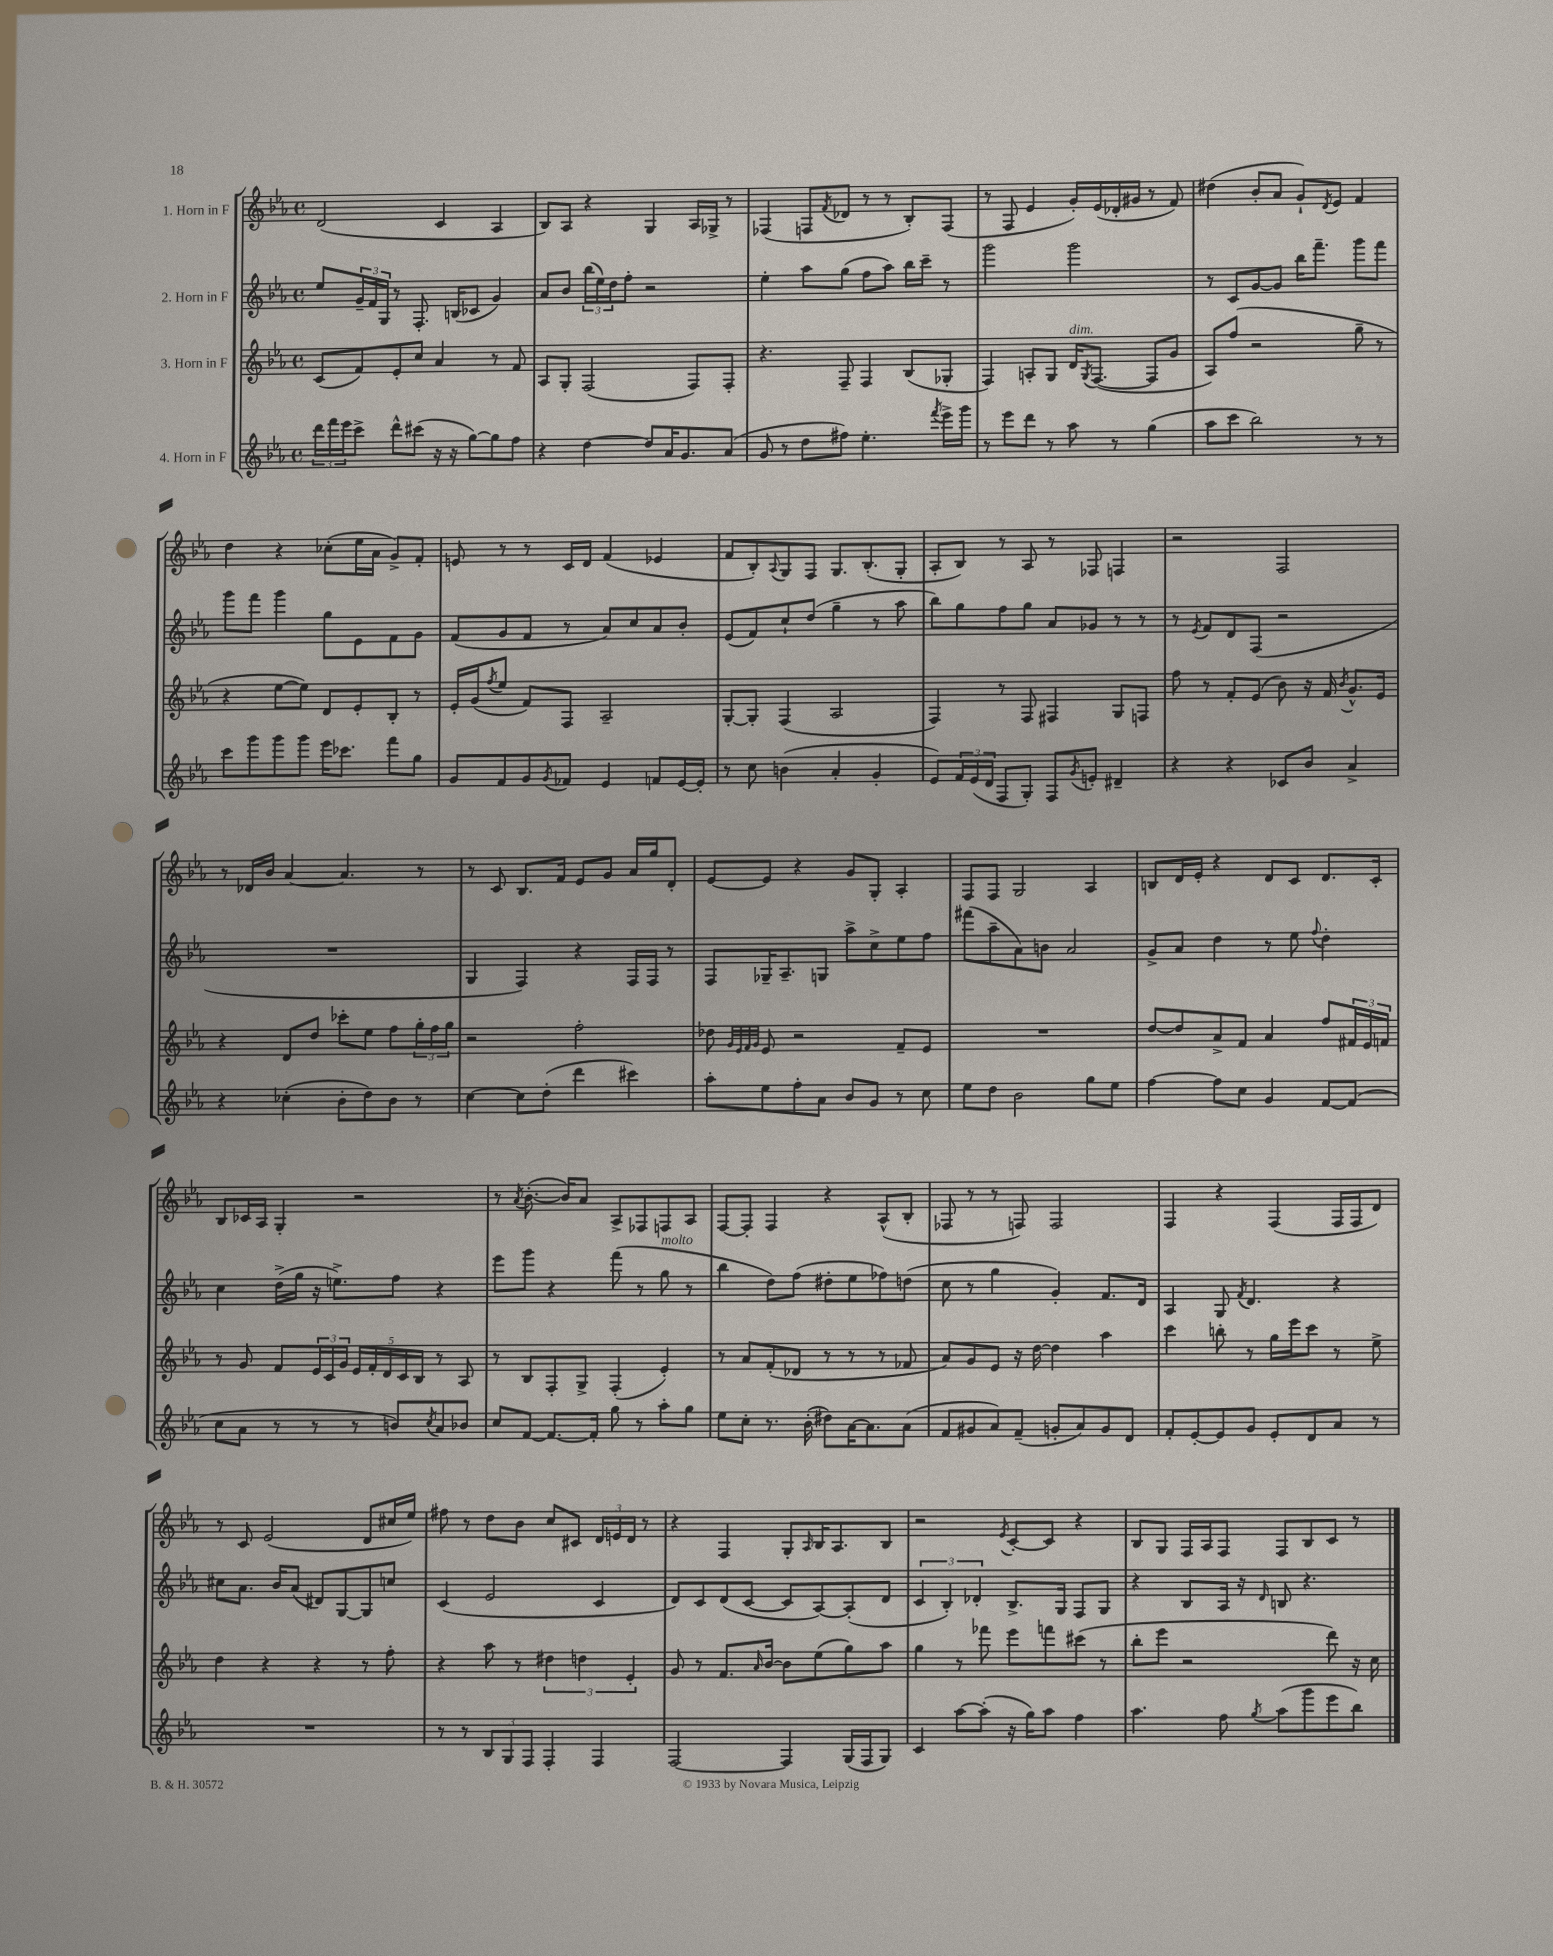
<<
\new StaffGroup <<
\new Staff = "s0" \with { instrumentName = "1. Horn in F" } {
    \clef treble \key ees \major \defaultTimeSignature \time 4/4
    d'2( c'4 aes4 |
    bes8) aes8 r4 g4 aes16 ges16-> r8 |
    fes4( f8 \acciaccatura { f'8 } des'8 r8 r8 bes8-.) f8( |
    r8 f8 ees'4 g'16-.) ees'16( des'16-. gis'16 r8 f'8) |
    dis''4( bes'8-. aes'8 g'8-!) \acciaccatura { d'8 } ees'8 f'4 |
    d''4 r4 ces''8-.( ees''16 aes'16 g'8->) f'8-. |
    e'8 r8 r8 c'16 d'16 f'4( ees'4 |
    f'8 bes8-.) \appoggiatura { aes8 } g8 f8 g8. bes8.-.( g8-. |
    aes8-. bes8) r8 aes8 r8 fes8 f4 |
    r2 f2 |
    r8 des'16 bes'16 aes'4~ aes'4. r8 |
    r8 c'8 bes8. f'16 ees'8 g'8 aes'16 g''16 d'8-. |
    ees'8~ ees'8 r4 g'8 g8-. aes4-. |
    f8 f8 g2 aes4 |
    b8 d'16 ees'16-. r4 d'8 c'8 d'8. c'16-. |
    bes8 ces'16 aes16 g4-. r2 |
    r8 \acciaccatura { aes'8 } bes'8.~-.( bes'16) aes'8 aes8-> fes8 f8 aes8 |
    f8~ f8-. f4 r4 aes8-^( bes8-. |
    fes8 r8 r8 f8) f2 |
    f4 r4 f4( f16 f16 d'8) |
    r8 c'8 ees'2( d'8 cis''16 ees''16) |
    fis''8 r8 d''8 bes'8 c''8 cis'8 \tuplet 3/2 { d'16 e'16 d'16 } r8 |
    r4 f4 g8-. \grace { aes16 } bes16 aes8. bes8 |
    r2 \acciaccatura { ees'8 } c'8~-. c'8 r4 |
    bes8 g8 f16 aes16 f8 f8 bes8 c'8 r8 \bar "|." |
}
\new Staff = "s1" \with { instrumentName = "2. Horn in F" } {
    \clef treble \key ees \major \defaultTimeSignature \time 4/4
    ees''8 \tuplet 3/2 { g'16-- f'16 g16 } r8 f8.-. b16( ces'8 g'4) |
    aes'8 bes'8 \tuplet 3/2 { bes''16( ees''16) d''16 } f''8-. r2 |
    ees''4-. aes''8 g''8( f''8 aes''8) bes''16 c'''16-- r8 |
    g'''2 g'''2 |
    r8 c'8 g'8~ g'8 bes''16 f'''8.-- g'''8 f'''8 |
    g'''8 f'''8 g'''4 g''8 ees'8 f'8 g'8 |
    f'8( g'8 f'8 r8 aes'8) c''8 aes'8 bes'8-. |
    ees'8( f'8) c''8-! d''8( g''4-- r8 aes''8 |
    bes''8) g''8 f''8 g''8 aes'8 ges'8 r8 r8 |
    r8 \acciaccatura { ees'8 } f'8 d'8 f8( r2 |
    R1 |
    g4 f4) r4 f16 f16 r8 |
    f8 ges16-- aes8.-- g8 aes''8-> c''8-> ees''8 f''8 |
    fis'''8( aes''8-- aes'8) b'8 aes'2 |
    g'8-> aes'8 d''4 r8 ees''8 \appoggiatura { f''8 } d''4-. |
    c''4 d''16->( g''16 r16 e''8.->) f''8 r4 |
    ees'''8 g'''8 r4 f'''8( r8 g''8^\markup { \italic "molto" } r8 |
    bes''4 d''8) f''8( dis''8-. ees''8 fes''8) d''8( |
    c''8 r8 g''4 g'4-.) f'8. d'16 |
    aes4 g8 \acciaccatura { f'8 } d'4. r4 |
    cis''8 aes'8. bes'16 aes'8( dis'8) g8~ g8 c''8 |
    c'4( ees'2 c'4 |
    d'8) c'8 d'8( c'8~ c'8 aes8~) aes8-.( d'8 |
    \tuplet 3/2 { c'4 bes4-.) des'4-. } bes8.-> g16 f8 g8 |
    r4 bes8 aes16 r16 \grace { d'16 } b8 r4. \bar "|." |
}
\new Staff = "s2" \with { instrumentName = "3. Horn in F" } {
    \clef treble \key ees \major \defaultTimeSignature \time 4/4
    c'8( f'8) ees'8-. c''8 aes'4 r8 f'8 |
    aes8 g8-. f2( f8) f8-. |
    r4. f8-- f4 bes8( ges8-. |
    f4) a8-. g8 d'16^\markup { \italic "dim." } \acciaccatura { g8 } f8.~( f8 g'8 |
    aes8) f''8( r2 g''8-- r8 |
    r4 ees''8~ ees''8) d'8 ees'8-. bes8-. r8 |
    ees'16-. g'16( \acciaccatura { f''8 } ees''8 f'8) f8 aes2-- |
    g8~-. g8-. f4( aes2 |
    f4) r8 f8 fis4 g8 f8 |
    f''8 r8 f'8-. ees'8( bes'8) r16 f'16 \acciaccatura { bes'8 } g'8.-^ ees'16 |
    r4 d'8 d''8 ces'''8-. ees''8 f''8 \tuplet 3/2 { g''16-. f''16 g''16 } |
    r2 f''2-. |
    des''8 \grace { g'32 ees'32 f'32 g'32 } ees'8 r2 f'8-- ees'8 |
    R1 |
    d''8~ d''8 aes'8-> f'8 aes'4 f''8 \tuplet 3/2 { fis'16 ees'16 f'16 } |
    r8 g'8 f'8 \tuplet 3/2 { ees'16 c'16 g'16 } \tuplet 5/4 { ees'16 f'16-. d'16 c'16 bes16 } r8 aes8 |
    r8 bes8 f8-. g8-> f4-.( ees'4-.) |
    r8 aes'8 f'8-.( des'8 r8 r8 r8 fes'8 |
    aes'8) g'8 ees'8 r16 d''16~ d''4 aes''4 |
    c'''4 b''8-. r8 g''16 ees'''16 c'''8 r8 ees''8-> |
    d''4 r4 r4 r8 f''8-. |
    r4 aes''8 r8 \tuplet 3/2 { dis''4 d''4 ees'4-. } |
    g'8 r8 f'8. \grace { aes'16 } bes'16~ bes'8 ees''8( g''8) aes''8 |
    g''4 r8 fes'''8 ees'''8 f'''8 cis'''8( r8 |
    bes''8-. ees'''8 r2 d'''8) r16 c''16 \bar "|." |
}
\new Staff = "s3" \with { instrumentName = "4. Horn in F" } {
    \clef treble \key ees \major \defaultTimeSignature \time 4/4
    \tuplet 3/2 { d'''16 f'''16 ees'''16 } c'''8-> d'''8-^ cis'''8( r16 r16 g''8~) g''8 f''8 |
    r4 d''4~ d''8 aes'16 g'8. aes'8( |
    g'8 r8 d''8 fis''8) ees''4.-. \acciaccatura { f'''8 } ees'''16-> g'''16 |
    r8 ees'''8 d'''8 r8 aes''8 r8 g''4( |
    aes''8 c'''8 bes''2) r8 r8 |
    c'''8 g'''8 g'''8 g'''8 ees'''16 ces'''8. f'''8 g''8 |
    g'8 f'8 g'8 \acciaccatura { g'8 } fes'8 ees'4 f'8 ees'16~ ees'16-. |
    r8 c''8 b'4( aes'4-. g'4-. |
    ees'8) \tuplet 3/2 { f'16 ees'16( d'16 } f8 g8-.) f8 \acciaccatura { g'8 } e'8-. dis'4-- |
    r4 r4 ces'8 bes'8 aes'4-> |
    r4 ces''4-.( bes'8-. d''8) bes'8 r8 |
    c''4~ c''8 d''8-.( d'''4 cis'''4) |
    aes''8-. ees''8 f''8-. aes'8 bes'8 g'8 r8 c''8 |
    ees''8 d''8 bes'2 g''8 ees''8 |
    f''4~ f''8 c''8 g'4 f'8~ f'8( |
    c''8 aes'8 r8 r8 r8 b'8) \acciaccatura { c''8 } aes'8 bes'8 |
    c''8 f'8~ f'8.~ f'16-. g''8 r8 aes''8-. g''8 |
    ees''8 c''8-. r8. bes'16-.( dis''8) aes'16~ aes'8. aes'8( |
    f'8 gis'8 aes'8) f'8--( g'8-. aes'8) g'8 d'8 |
    f'8-. ees'8~-. ees'8 g'8 ees'8-. d'8 aes'8 r8 |
    R1 |
    r8 r8 \tuplet 3/2 { bes8 g8 f8 } f4-. f4 |
    f2~ f4 g16( f16 g8) |
    c'4 aes''8~ aes''8-.( r16 g''16) aes''8 f''4 |
    aes''4. f''8 \acciaccatura { g''8 } aes''8( g'''8 ees'''8 bes''8) \bar "|." |
}
>>
>>
\layout { \context { \Score \remove "Bar_number_engraver" } }
